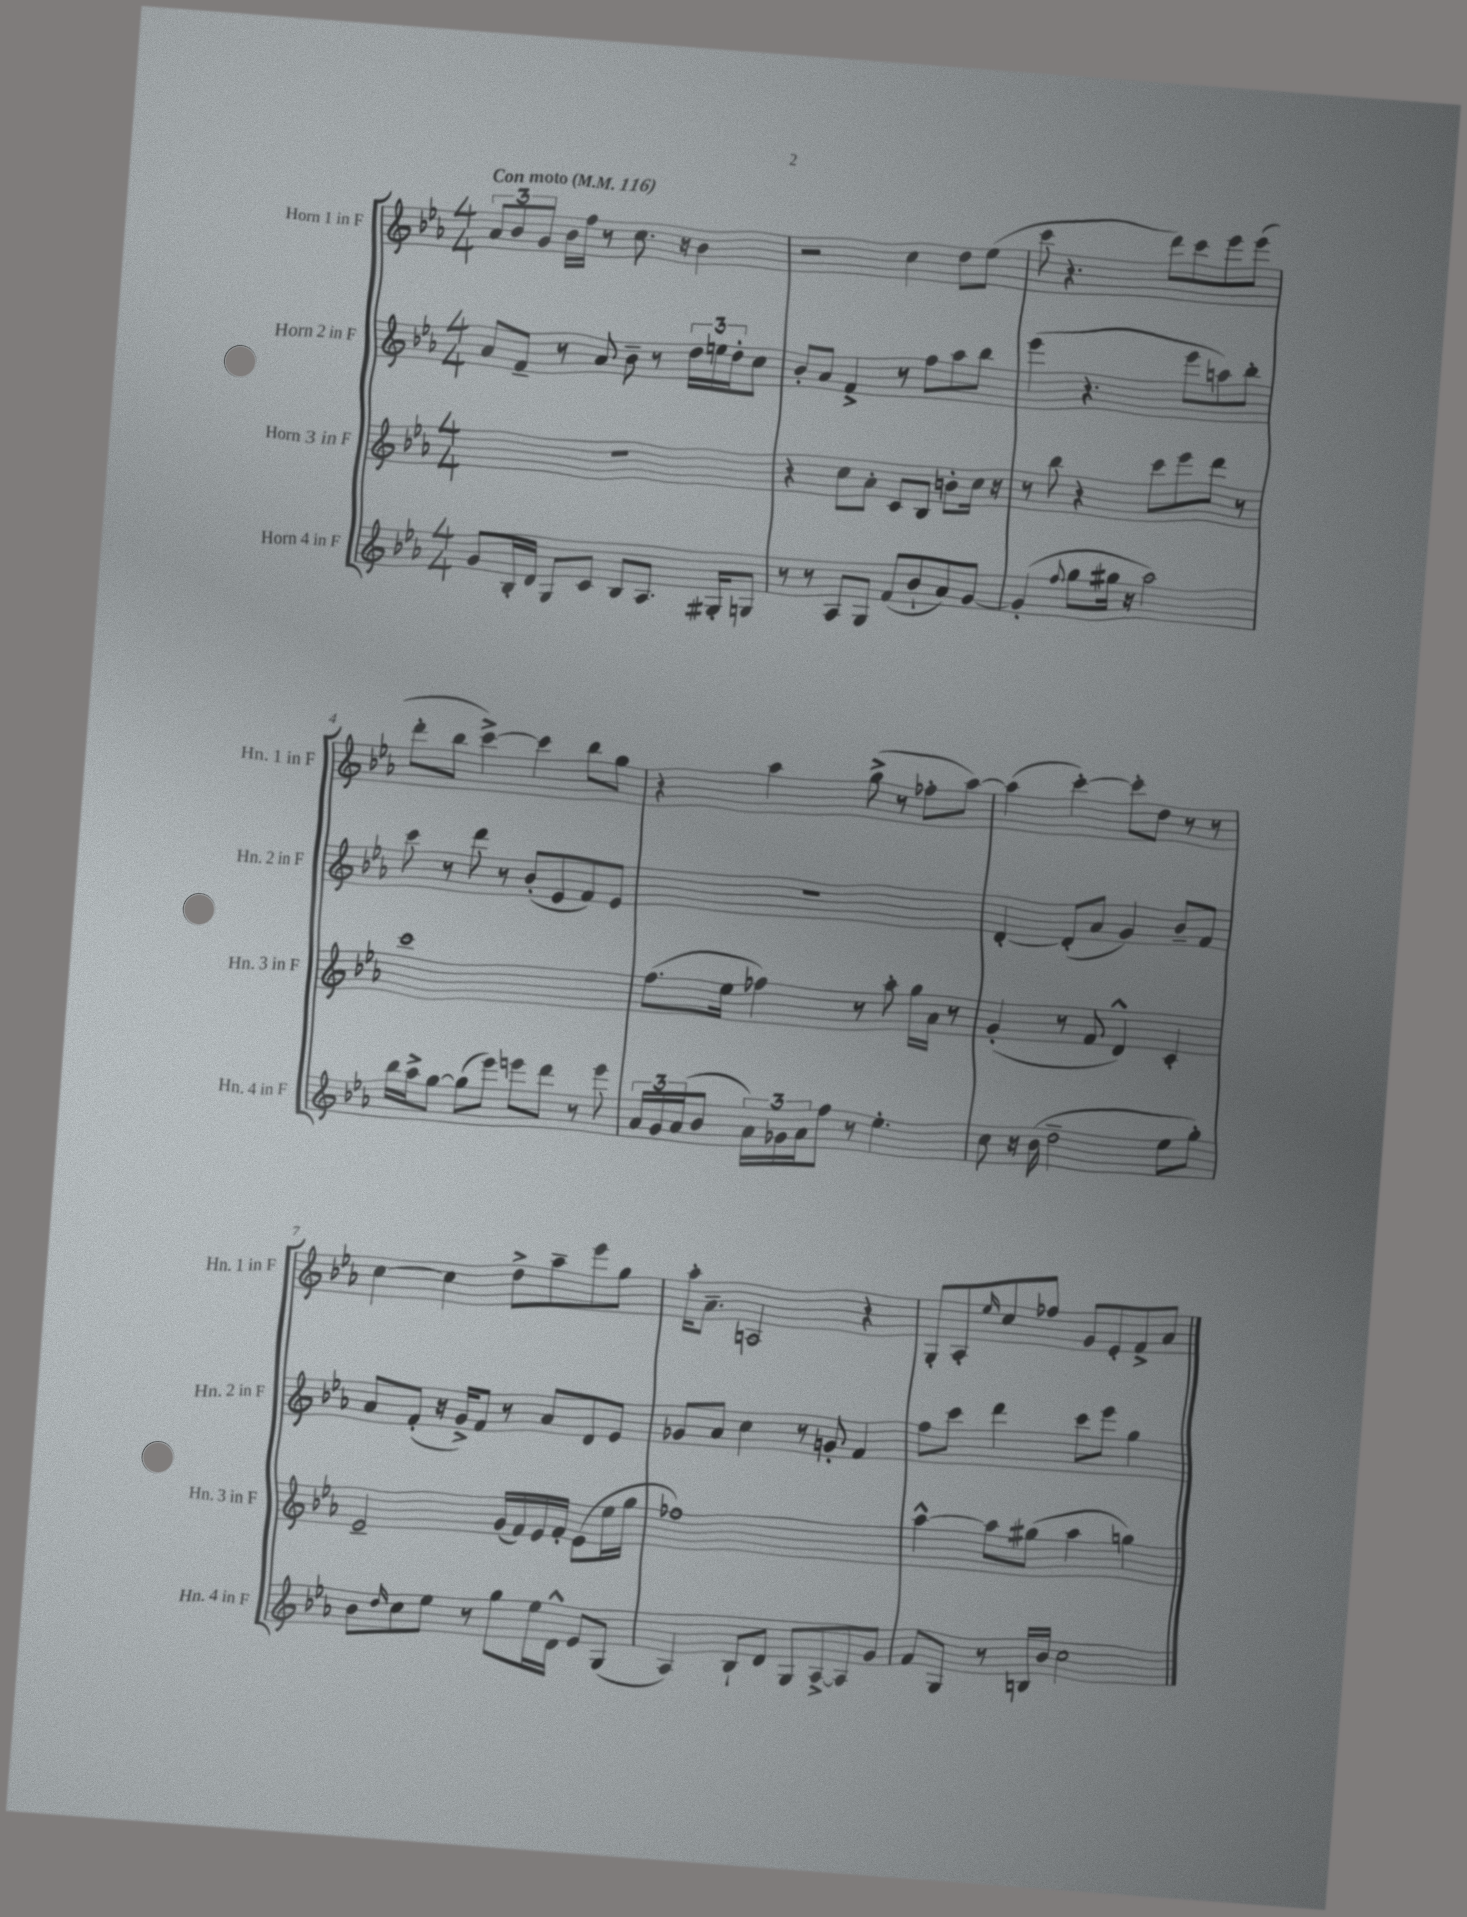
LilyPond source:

<<
\new StaffGroup <<
\new Staff = "s0" \with { instrumentName = "Horn 1 in F" shortInstrumentName = "Hn. 1 in F" } {
    \clef treble \key ees \major \numericTimeSignature \time 4/4 \tempo "Con moto" 4 = 116
    \tuplet 3/2 { aes'8 bes'8 g'8 } bes'16 f''16 r8 c''8. r16 bes'4 |
    r2 c''4 d''8 ees''8( |
    c'''8 r4. d'''8) c'''8 ees'''8 ees'''8( |
    d'''8-. bes''8 c'''4~->) c'''4 bes''8 g''8 |
    r4 aes''4 g''8->( r8 fes''8-. aes''8~) |
    aes''4( c'''4~-.) c'''8-. d''8 r8 r8 |
    c''4~ c''4 d''8-> aes''8-- ees'''8 g''8 |
    aes''16-. aes'8.-- a2 r4 |
    g8-. aes8-. \grace { ees''16 } c''8 fes''8 g'8 ees'8-. f'8-> aes'8 \bar "|." |
}
\new Staff = "s1" \with { instrumentName = "Horn 2 in F" shortInstrumentName = "Hn. 2 in F" } {
    \clef treble \key ees \major \numericTimeSignature \time 4/4
    aes'8 f'8-- r8 aes'8 bes'8-- r8 \tuplet 3/2 { d''16 e''16 d''16-. } c''8 |
    bes'8-. aes'8 f'4-> r8 f''8 aes''8 bes''8 |
    ees'''4( r4. ees'''8 a''8) bes''8-. |
    c'''8 r8 d'''8 r8 bes'8-.( ees'8 f'8) ees'8 |
    r1 |
    d'4~-. d'8-.( aes'8 g'4) bes'8-- f'8 |
    aes'8 f'8-.( r16 g'16->) f'8 r8 aes'8 d'8 ees'8 |
    ges'8 aes'8 c''4 r8 g'8-. f'4 |
    f''8 c'''8 d'''4 c'''8 ees'''8 g''4 \bar "|." |
}
\new Staff = "s2" \with { instrumentName = "Horn 3 in F" shortInstrumentName = "Hn. 3 in F" } {
    \clef treble \key ees \major \numericTimeSignature \time 4/4
    r1 |
    r4 c''8 aes'8-. c'8 bes8 b'8-. c''16 r16 |
    r8 bes''8 r4 c'''8 ees'''8 d'''8 r8 |
    c'''1 |
    f''8.( ees''16 fes''4) r8 aes''8-. g''16 aes'16 r8 |
    g'4-.( r8 f'8 d'4-^) c'4-. |
    ees'2-- g'16( f'16) ees'16 f'16-. ees'8( ees''16 g''16 |
    fes''1) |
    aes''4~-^ aes''8 gis''8( aes''4 g''4) \bar "|." |
}
\new Staff = "s3" \with { instrumentName = "Horn 4 in F" shortInstrumentName = "Hn. 4 in F" } {
    \clef treble \key ees \major \numericTimeSignature \time 4/4
    g'8 bes16-. d'16 g8 c'8 bes8 aes8. gis16-. g8 |
    r8 r8 aes8 g8 f'8( bes'8-! aes'8) g'8~ |
    g'4-.( \appoggiatura { f''8 } g''8 gis''16 r16 aes''2) |
    bes''16 aes''16-> g''8~ g''8( ees'''8) e'''8 d'''8 r8 e'''8 |
    \tuplet 3/2 { aes'16 g'16 aes'16( } bes'8 \tuplet 3/2 { aes'16) ges'16 aes'16 } f''8 r8 ees''4.-. |
    c''8 r16 bes'16( d''2-- ees''8 g''8-.) |
    bes'8 \grace { d''16 } c''8 ees''8 r8 g''8 ees''16 d'16-^ ees'8 g8( |
    aes4) bes8-! d'8 g8 aes8~-> aes8 g'8 |
    f'8 g8 r8 b16 bes'16 c''2 \bar "|." |
}
>>
>>
